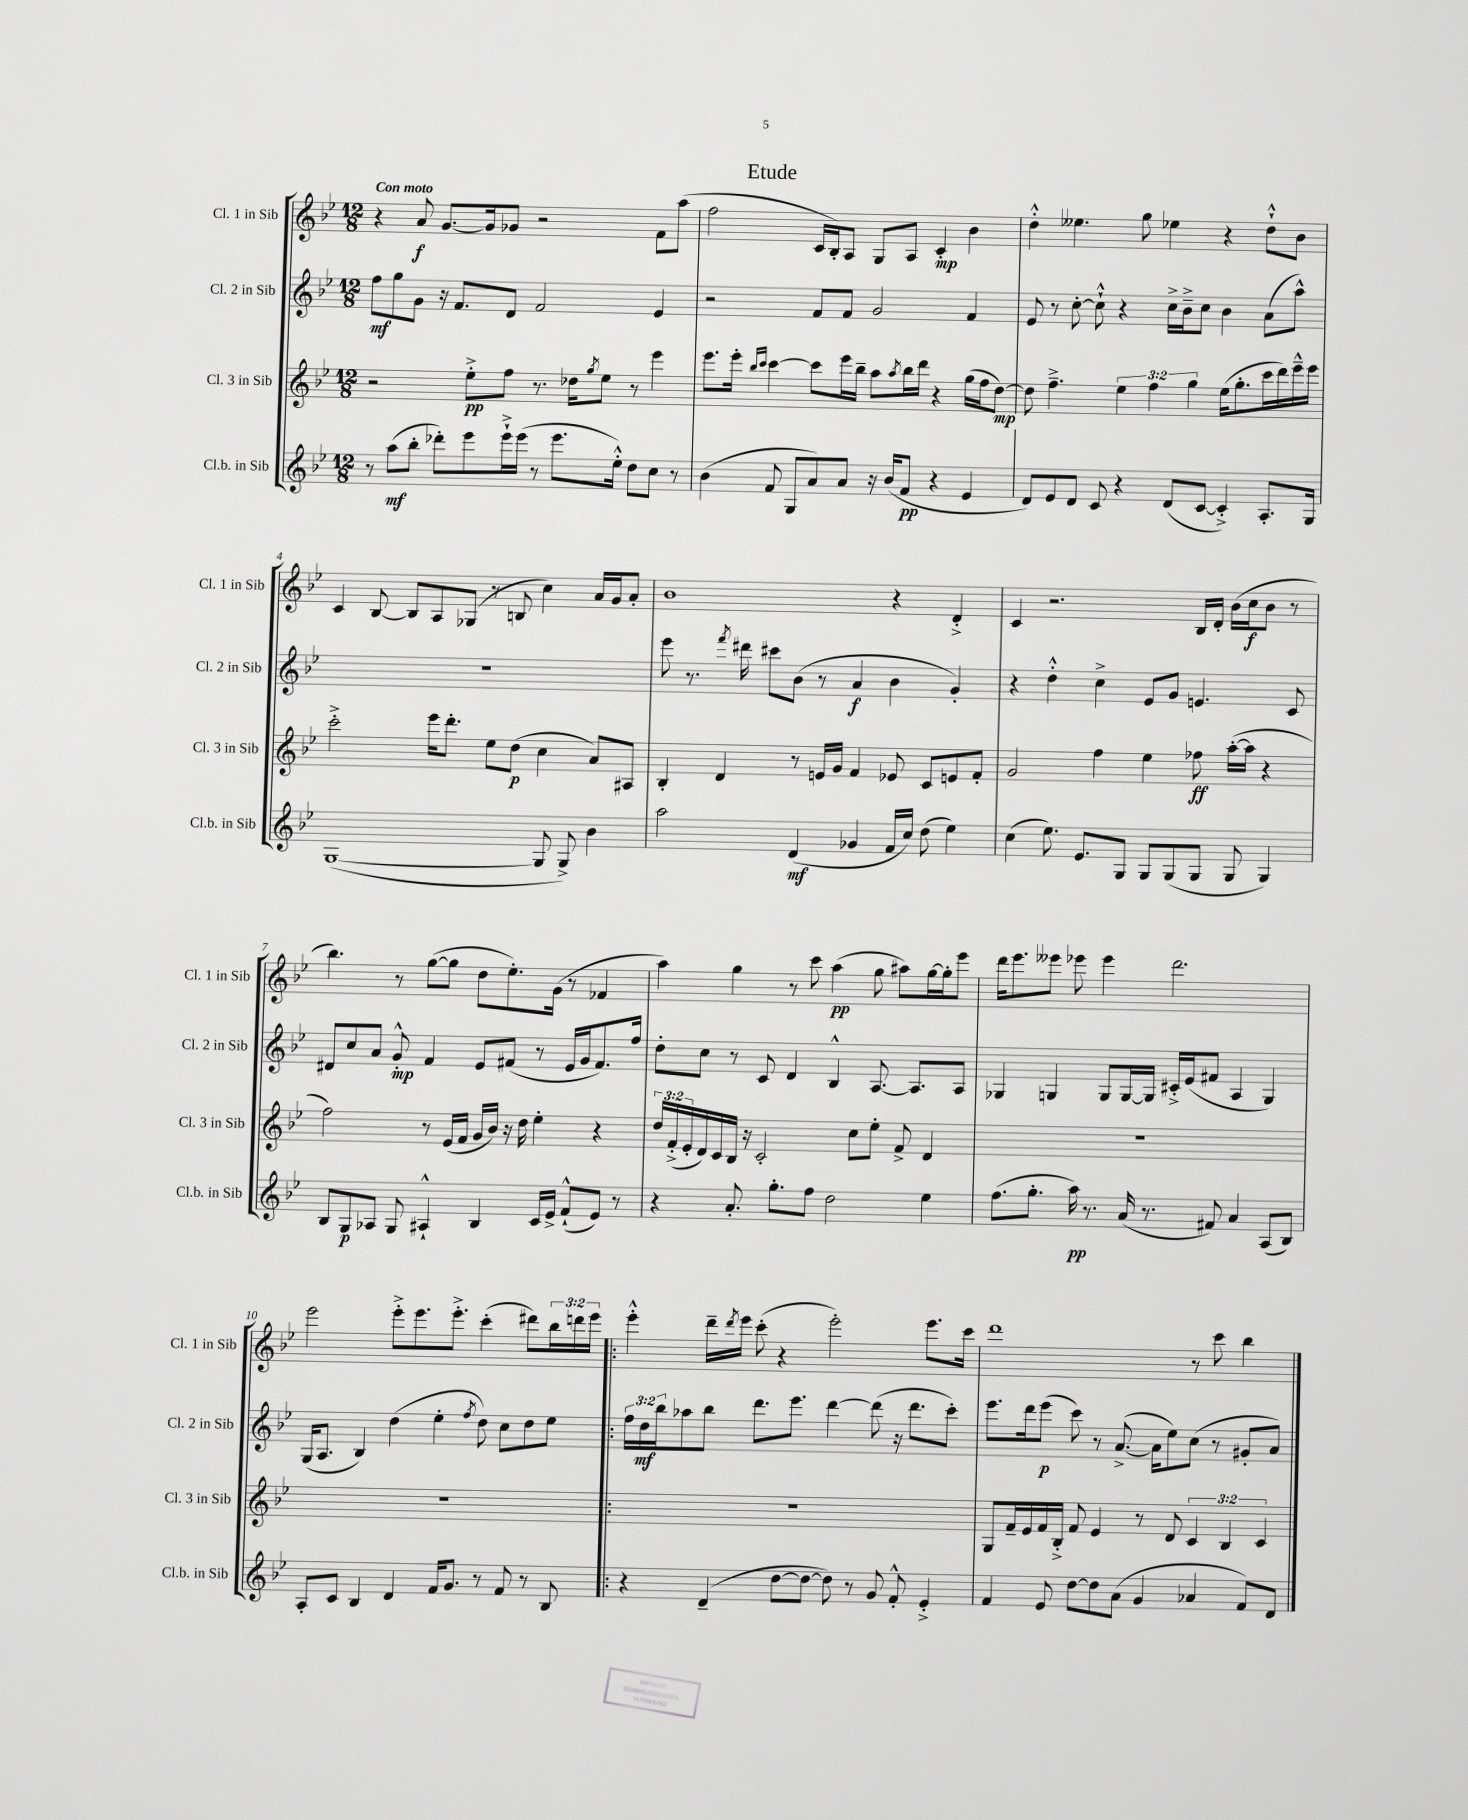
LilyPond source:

\header { title = "Etude" }
<<
\new StaffGroup <<
\new Staff = "s0" \with { instrumentName = "Cl. 1 in Sib" shortInstrumentName = "Cl. 1 in Sib" } {
    \clef treble \key bes \major \numericTimeSignature \time 12/8 \override Staff.TupletNumber.text = #tuplet-number::calc-fraction-text \tempo "Con moto"
    r4 a'8\f g'8.~ g'16 ges'8 r2 f'8 a''8( |
    f''2 c'16 bes16-.) a8 g8 a8 c'4-.\mp bes'4 |
    d''4-.-^ eeses''4. g''8 ees''4 r4 d''8-!-^ bes'8 |
    c'4 bes8~ bes8 a8 ges8( r8 b8 c''4) a'16 g'16 a'8-. |
    bes'1 r4 d'4-.-> |
    c'4 r2. bes16 d'16-. bes'16( c''16\f bes'8 r8 |
    bes''4.) r8 g''8~( g''8 d''8 ees''8.-.) g'16( r8 fes'4 |
    a''4) g''4 r8 c'''8 a''4\pp( g''8 ais''8) g''16~ g''16-. ees'''8 |
    d'''16 ees'''8. eeses'''8 ees'''8 ees'''4 d'''2. |
    ees'''2 ees'''8-.-> ees'''8. ees'''8.-.-> c'''4-.( dis'''8) \tuplet 3/2 { bes''16 d'''16 ees'''16 } |
    \bar ".|:" ees'''4-.-^ d'''16-- \acciaccatura { d'''8 } ees'''16 c'''8-.( r4 ees'''2-.) ees'''8. c'''16 |
    d'''1 r8 c'''8 bes''4 \bar "|." |
}
\new Staff = "s1" \with { instrumentName = "Cl. 2 in Sib" shortInstrumentName = "Cl. 2 in Sib" } {
    \clef treble \key bes \major \numericTimeSignature \time 12/8 \override Staff.TupletNumber.text = #tuplet-number::calc-fraction-text
    f''8\mf g''8 g'8 r16 f'8. d'8 f'2 ees'4 |
    r2 f'8 f'8 g'2 f'4 |
    ees'8 r8 c''8~-. c''8-!-^ r4 c''16-> bes'16---> c''8 bes'4 a'8( a''8-^) |
    R1. |
    ees'''8 r8. \acciaccatura { f'''8 } dis'''16 cis'''8 bes'8( r8 a'4\f bes'4 g'4-.) |
    r4 d''4-.-^ c''4-> ees'8 g'8 e'4. c'8 |
    dis'8 c''8 a'8 g'8-.-^\mp f'4 ees'8 fis'8( r8 ees'16 g'16 fis'8.) f''16 |
    d''8-. c''8 r8 c'8 d'4 bes4-^ a8.~ a8. a8 |
    ges4 g4 g8 g16~ g16 cis'16-.-> ees'16( fis'8 a4 g4) |
    g16( a8. bes4) d''4( ees''4-. \acciaccatura { f''8 } d''8) c''8 d''8 ees''8 |
    \bar ".|:" \tuplet 3/2 { f''16 d''16\mf bes''16 } aes''8 bes''8 d'''8. ees'''8. d'''4~ d'''8( r16 d'''8. c'''8-.) |
    ees'''8. d'''16 ees'''8\p( c'''8) r8 a'8.~->( a'16 ees''8) c''8( r8 gis'8-. a'8) \bar "|." |
}
\new Staff = "s2" \with { instrumentName = "Cl. 3 in Sib" shortInstrumentName = "Cl. 3 in Sib" } {
    \clef treble \key bes \major \numericTimeSignature \time 12/8 \override Staff.TupletNumber.text = #tuplet-number::calc-fraction-text
    r2 ees''8-.->\pp f''8 r8. des''16 \acciaccatura { g''8 } ees''8 r8 ees'''4 |
    ees'''8. ees'''16-. \grace { bes''16 c'''16 } c'''4~ c'''8 ees'''16 bes''16-- a''8 \acciaccatura { a''8 } bes''16 d'''16 r4 g''16( f''16 d''8~\mp) |
    d''8 f''4.---> \tuplet 3/2 { ees''4 f''4 g''4 } ees''16( g''8.-. c'''16 d'''16) ees'''16---^ ees'''16 |
    c'''2-.-> ees'''16 d'''8.-. ees''8 d''8\p( c''4 a'8) ais8 |
    bes4-. d'4 r8 e'16 g'16 f'4 ees'8 c'8 e'8 f'8-. |
    g'2 f''4 ees''4 fes''8\ff a''16~-.( a''16 r4 |
    f''2) r8 ees'16( f'16 g'16 bes'16) r16 d''16 ees''4-. r4 |
    \tuplet 3/2 { d''16 f'16-.->( ees'16-. } d'16) c'16 bes16 r16 c'2-. c''8 ees''8-. f'8-> d'4 |
    R1. |
    R1. |
    \bar ".|:" R1. |
    g8 f'16-- ees'16 f'16 bes16-.-> f'8 ees'4 r8 d'8 \tuplet 3/2 { c'4 bes4 c'4 } \bar "|." |
}
\new Staff = "s3" \with { instrumentName = "Cl.b. in Sib" shortInstrumentName = "Cl.b. in Sib" } {
    \clef treble \key bes \major \numericTimeSignature \time 12/8
    r8 a''8\mf( bes''8-. des'''8-.) ees'''8 ees'''16-!-> ees'''16( r8 ees'''8. ees''16-.-^) d''8 c''8 r8 |
    bes'4( f'8 g8 a'8) a'8 r16 bes'16( f'8\pp r4 ees'4 |
    d'8) ees'8 d'8 c'8 r4 d'8( c'8~ c'4-.->) a8.-. g16 |
    g1~( g8 g8->) bes'4 |
    a''2 d'4\mf( ges'4 f'16 c''16) d''8( ees''4) |
    c''4( ees''8.) ees'8. g8 g8 g8( g8 g8 g4) |
    bes8 g8\p aes8 g8 ais4-!-^ bes4 c'16 ees'16-> f'8-!-^( ees'8) r8 |
    r4 a'8.-. g''8.-. f''8 d''2 ees''4 |
    f''8.( g''8.-. a''16\pp) r8. a'16( r8. fis'8) a'4 a8( bes8) |
    a8-. c'8 bes4 d'4 f'16 g'8. r8 f'8 r8 bes8 |
    \bar ".|:" r4 d'4--( d''8~ d''8~ d''8) r8 g'8 f'8-.-^ ees'4-.-> |
    f'4 ees'8 d''8~ d''8 a'8( g'4 aes'4 f'8) d'8 \bar "|." |
}
>>
>>
